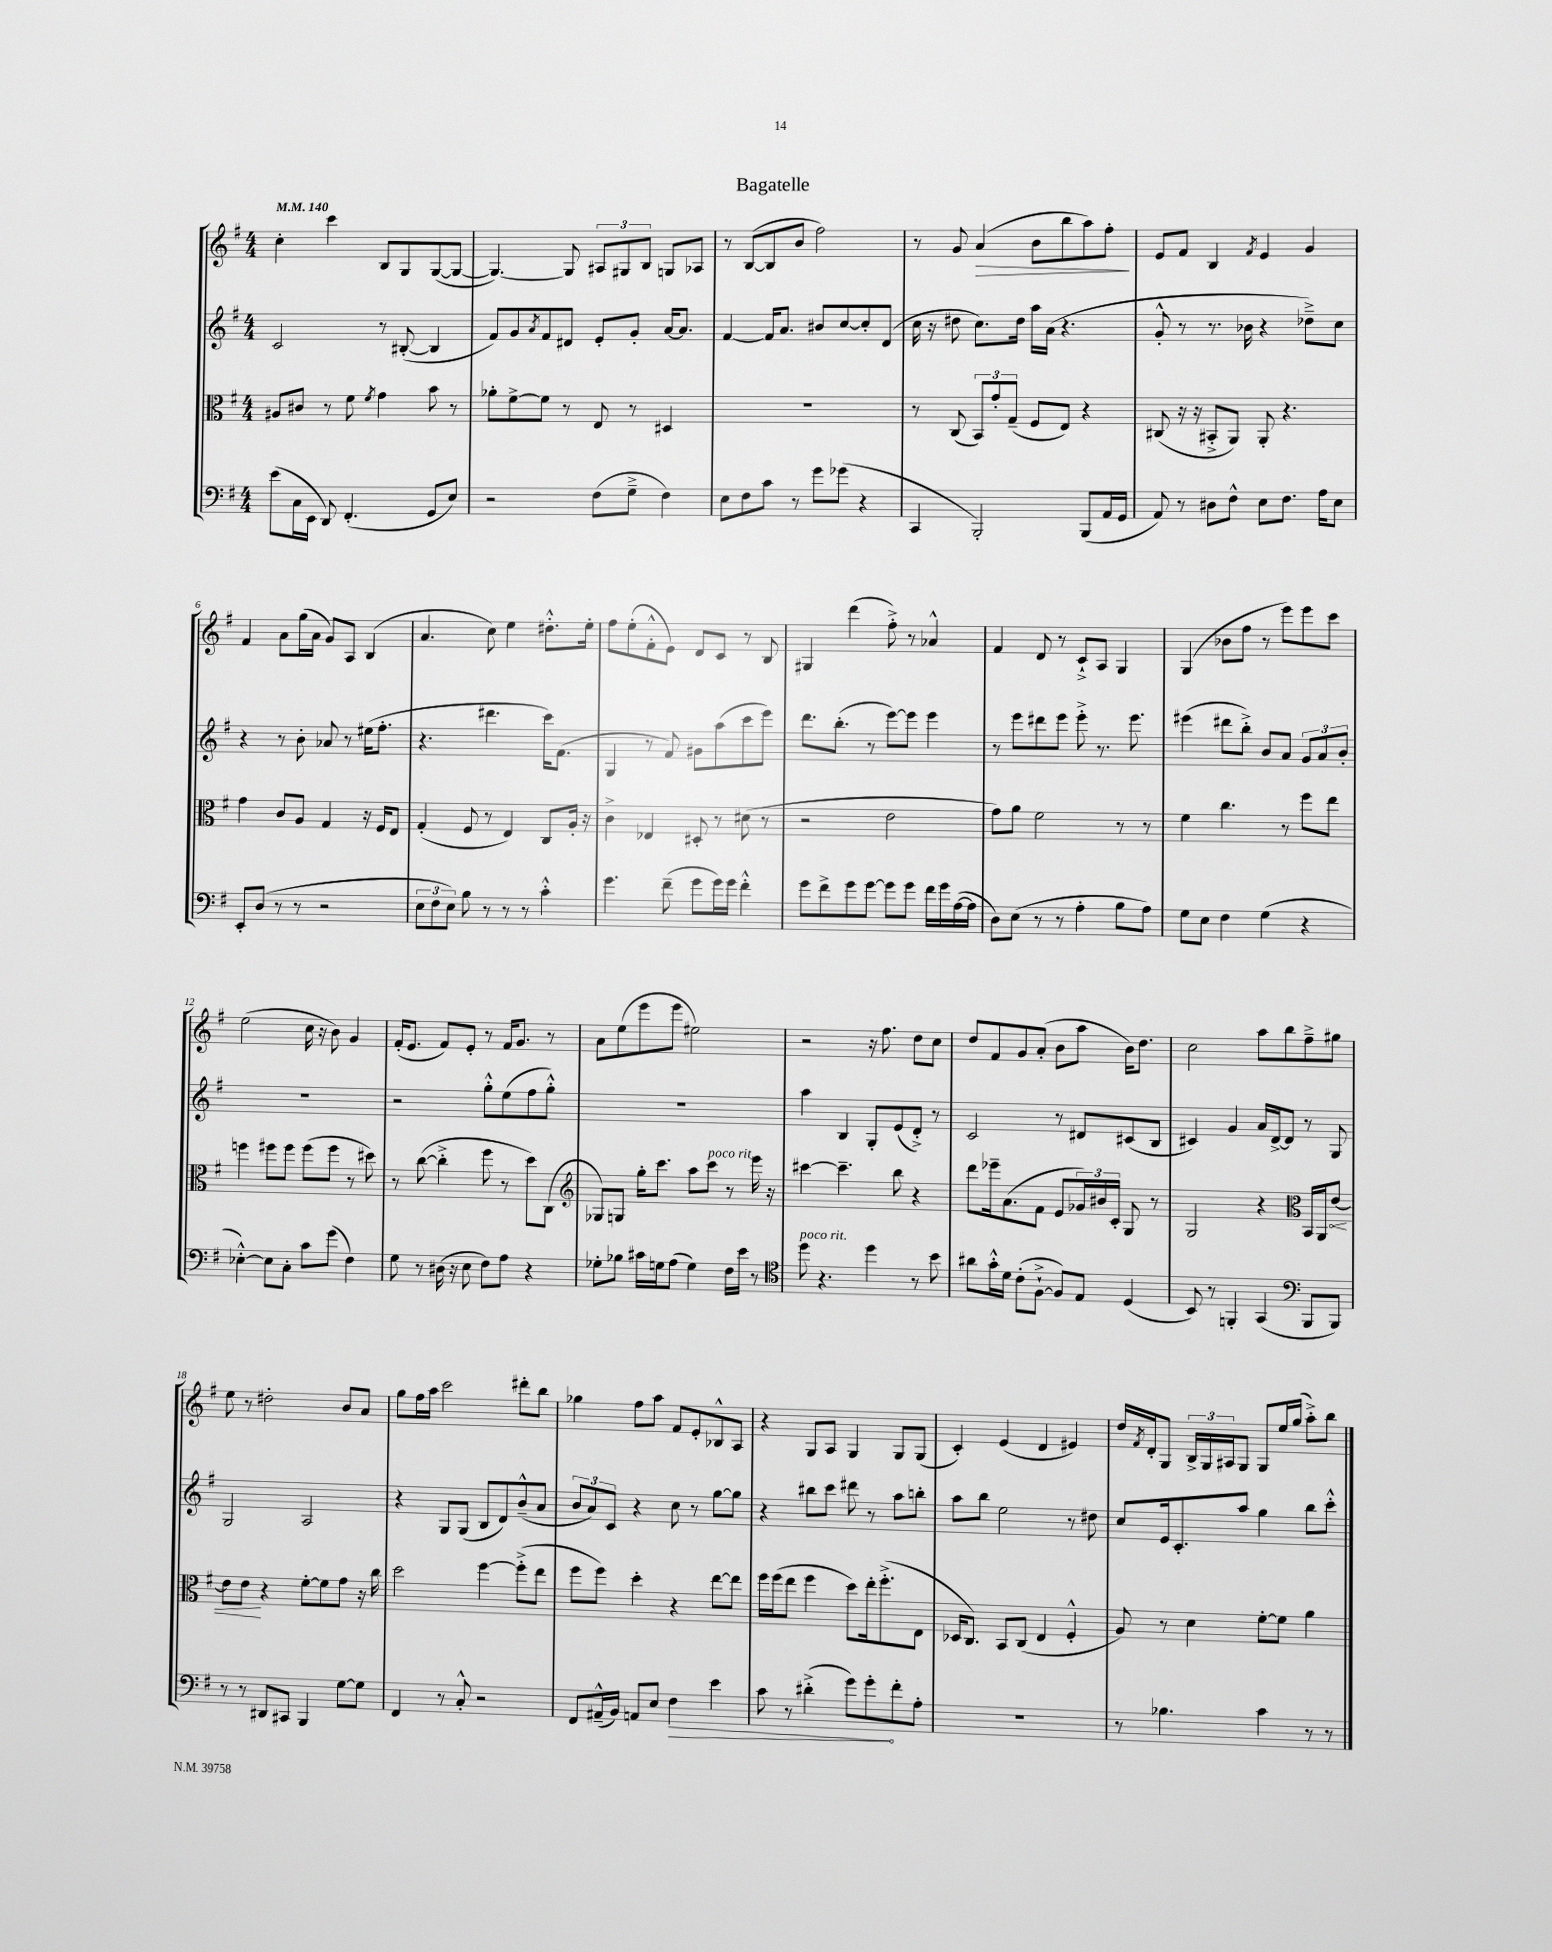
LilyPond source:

\header { title = "Bagatelle" }
<<
\new StaffGroup <<
\new Staff = "s0" {
    \clef treble \key g \major \numericTimeSignature \time 4/4 \tempo 4 = 140
    c''4-. c'''4 b8 g8 g8~( g8~ |
    g4.~) g8 \tuplet 3/2 { ais8 gis8 b8 } g8 aes8 |
    r8 b8~( b8 b'8 fis''2) |
    r8 g'8 a'4\>( b'8 b''8 a''8) fis''8-.\! |
    e'8 fis'8 b4 \acciaccatura { fis'8 } e'4 g'4 |
    fis'4 a'8 g''16( a'16 g'8) a8 b4( |
    a'4. c''8) e''4 dis''8.-.-^ e''16-. |
    fis''8 e''8-.( fis'8-.-^ e'8) d'8 c'8 r8 b8 |
    gis4 d'''4( fis''8-.->) r8 aes'4-^ |
    fis'4 d'8 r8 c'8-!-> a8 g4 |
    g4( bes'8 fis''8 r8 e'''8) e'''8 c'''8 |
    e''2( c''16 r16 b'8) g'4 |
    fis'16-.( e'8. fis'8) e'8-. r8 fis'16 g'8. r8 |
    a'8 e''8( e'''8 e'''8 eis''2) |
    r2 r16 fis''8. d''8 c''8 |
    d''8 fis'8 g'8 a'8-.( b'8 a''8 b'16) d''8. |
    c''2 a''8 b''8 fis''8---> gis''8 |
    e''8 r8 dis''2-. b'8 a'8 |
    g''8 fis''16 a''16 c'''2 dis'''8-. b''8 |
    ges''4 fis''8 a''8 fis'8 e'8-. bes8-^ a8 |
    r4 g8 a8 g4 g8 g8( |
    c'4-.) e'4( d'4 eis'4) |
    d''16 \acciaccatura { fis'8 } d'16-. g8 \tuplet 3/2 { b16-> g16 ais16 } g8 g8 e''16 g''16( a''8-.->) b''8 \bar "|." |
}
\new Staff = "s1" {
    \clef treble \key g \major \numericTimeSignature \time 4/4
    c'2 r8 bis8~-.( bis4 |
    fis'8) g'8 \acciaccatura { a'8 } fis'8 dis'8 e'8-. g'8-. a'16~ a'8. |
    fis'4~ fis'16 a'8. bis'8 c''8~ c''8-. d'8( |
    c''16 r16 dis''8 c''8.) dis''16 a''16 a'16( r4. |
    g'8-.-^ r8 r8. bes'16 r4 des''8--->) c''8 |
    r4 r8 b'8-. aes'8 r8 eis''16( fis''8.-. |
    r4. dis'''4. c'''16) fis'8.( |
    g4 r8 fis'8) gis'8 a''8( c'''8 e'''8) |
    d'''8. b''8.-.( r8 e'''8~) e'''8 e'''4 |
    r8 e'''8 dis'''8 e'''8 e'''8-.-> r8. e'''8. |
    eis'''4( dis'''8 b''8-.->) b'8 a'8 \tuplet 3/2 { g'8 a'8 b'8-. } |
    R1 |
    r2 g''8-.-^ e''8( fis''8 g''8-.-^) |
    R1 |
    a''4 b4 g8-. e'8( d'8-.->) r8 |
    c'2 r8 dis'8 cis'8( b8 |
    cis'4) g'4 a'16 d'16~-> d'8 r8 g8 |
    g2 a2 |
    r4 g8 g8( b8 d'8) b'8---^( a'8 |
    \tuplet 3/2 { b'8 a'8) c'8 } r4 c''8 r8 g''8~ g''8 |
    r4 bis''8 c'''8 dis'''8 r8 a''8 b''8-. |
    a''8 b''8 e''2 r8 dis''8 |
    c''8 e'16 c'8.-. a''8 g''4 b''8 c'''8-.-^ \bar "|." |
}
\new Staff = "s2" {
    \clef alto \key g \major \numericTimeSignature \time 4/4
    ais8 cis'8 r8 fis'8 \acciaccatura { fis'8 } g'4 b'8 r8 |
    aes'8-. fis'8~-> fis'8 r8 e8 r8 dis4 |
    r1 |
    r8 c8( \tuplet 3/2 { b,8) g'8-. g8--( } fis8 e8) r4 |
    cis8( r16 r16 bis,8-.-> a,8) a,8-. r4. |
    g'4 c'8 a8 g4 r16 fis16 e8 |
    g4-.( fis8 r8 e4) c8 a16-. r16 |
    c'4-> ees4 dis8-. r8 dis'8( r8 |
    r2 e'2 |
    g'8) a'8 fis'2 r8 r8 |
    fis'4 c''4. r8 fis''8 e''8 |
    f''4 fis''8 fis''8 fis''8( fis''8 r8 dis''8) |
    r8 c''8~( c''4-.-> fis''8 r8 d''8) c8( |
    \clef treble ges8) g8 g''16-. c'''8. a''8 c'''8^\markup { \italic "poco rit." } r8 e'''16 r16 |
    cis'''4~ cis'''4.-- b''8 r4 |
    d'''8 ees'''16-- a'8.( fis'8 e'8 \tuplet 3/2 { ges'16) bis'16 c'16-. } g8 r8 |
    g2 r4 \clef alto b,16 a,16 \once \override Hairpin.circled-tip = ##t e'8~\< |
    e'8 e'8\! r4 fis'8~-. fis'8 g'8 r16 c''16 |
    d''2 fis''4~ fis''8-.->( e''8 |
    fis''8 fis''8) d''4-. r4 e''8~ e''8 |
    fis''16 fis''16( e''8 fis''4 d''8) e''16-. fis''8.-.->( e8 |
    des16 c8.) b,8 c8( e4 fis4-.-^ |
    a8) r8 d'4 fis'8~-. fis'8 a'4 \bar "|." |
}
\new Staff = "s3" {
    \clef bass \key g \major \numericTimeSignature \time 4/4
    e'8( c16 e,16 d,8) fis,4.-.( g,8 e8) |
    r2 fis8( g8---> fis4) |
    e8 fis8 c'8 r8 g'8 ges'8( r4 |
    c,4 b,,2-.) b,,8( a,16 g,16 |
    a,8) r8 dis8 fis8-^ e8 fis8. a16 e8 |
    e,8-. d8( r8 r8 r2 |
    \tuplet 3/2 { e8 fis8 e8) } b8 r8 r8 r8 c'4-.-^ |
    g'4. fis'8--( g'8 g'16) g'16 fis'4-.-^ |
    g'8 fis'8-> g'8 g'8~ g'8 g'8 fis'16 g'16 a16~( a16 |
    d8) e8( r8 r8 a4-. b8 a8) |
    g8 e8 fis4 g4( r4 |
    ees4~-.-^) ees8 c8-. c'8 g'8( fis4) |
    g8 r8 dis16( r16 e8 fis8) a8 r4 |
    ges8-. bes8 cis'16 g16 a8( g4) fis16 e'16 r8 |
    \clef tenor d''8^\markup { \italic "poco rit." } r4. d''4 r8 b'8 |
    ais'8 g'16-.-^ d'16 c'8-.( fis8~-!-> fis8) e8 d4( |
    b,8) r8 f,4-. g,4( \clef bass b,,8 b,,8) |
    r8 r8 dis,8 cis,8 b,,4 g8~ g8 |
    fis,4 r8 c8-.-^ r2 |
    fis,8 ais,16---^( b,16) a,8 e8 \once \override Hairpin.circled-tip = ##t fis4\> e'4 |
    c'8 r8 dis'4-.->( g'8) g'8-.\! fis'8-. a8-. |
    R1 |
    r8 bes4. c'4 r8 r8 \bar "|." |
}
>>
>>
